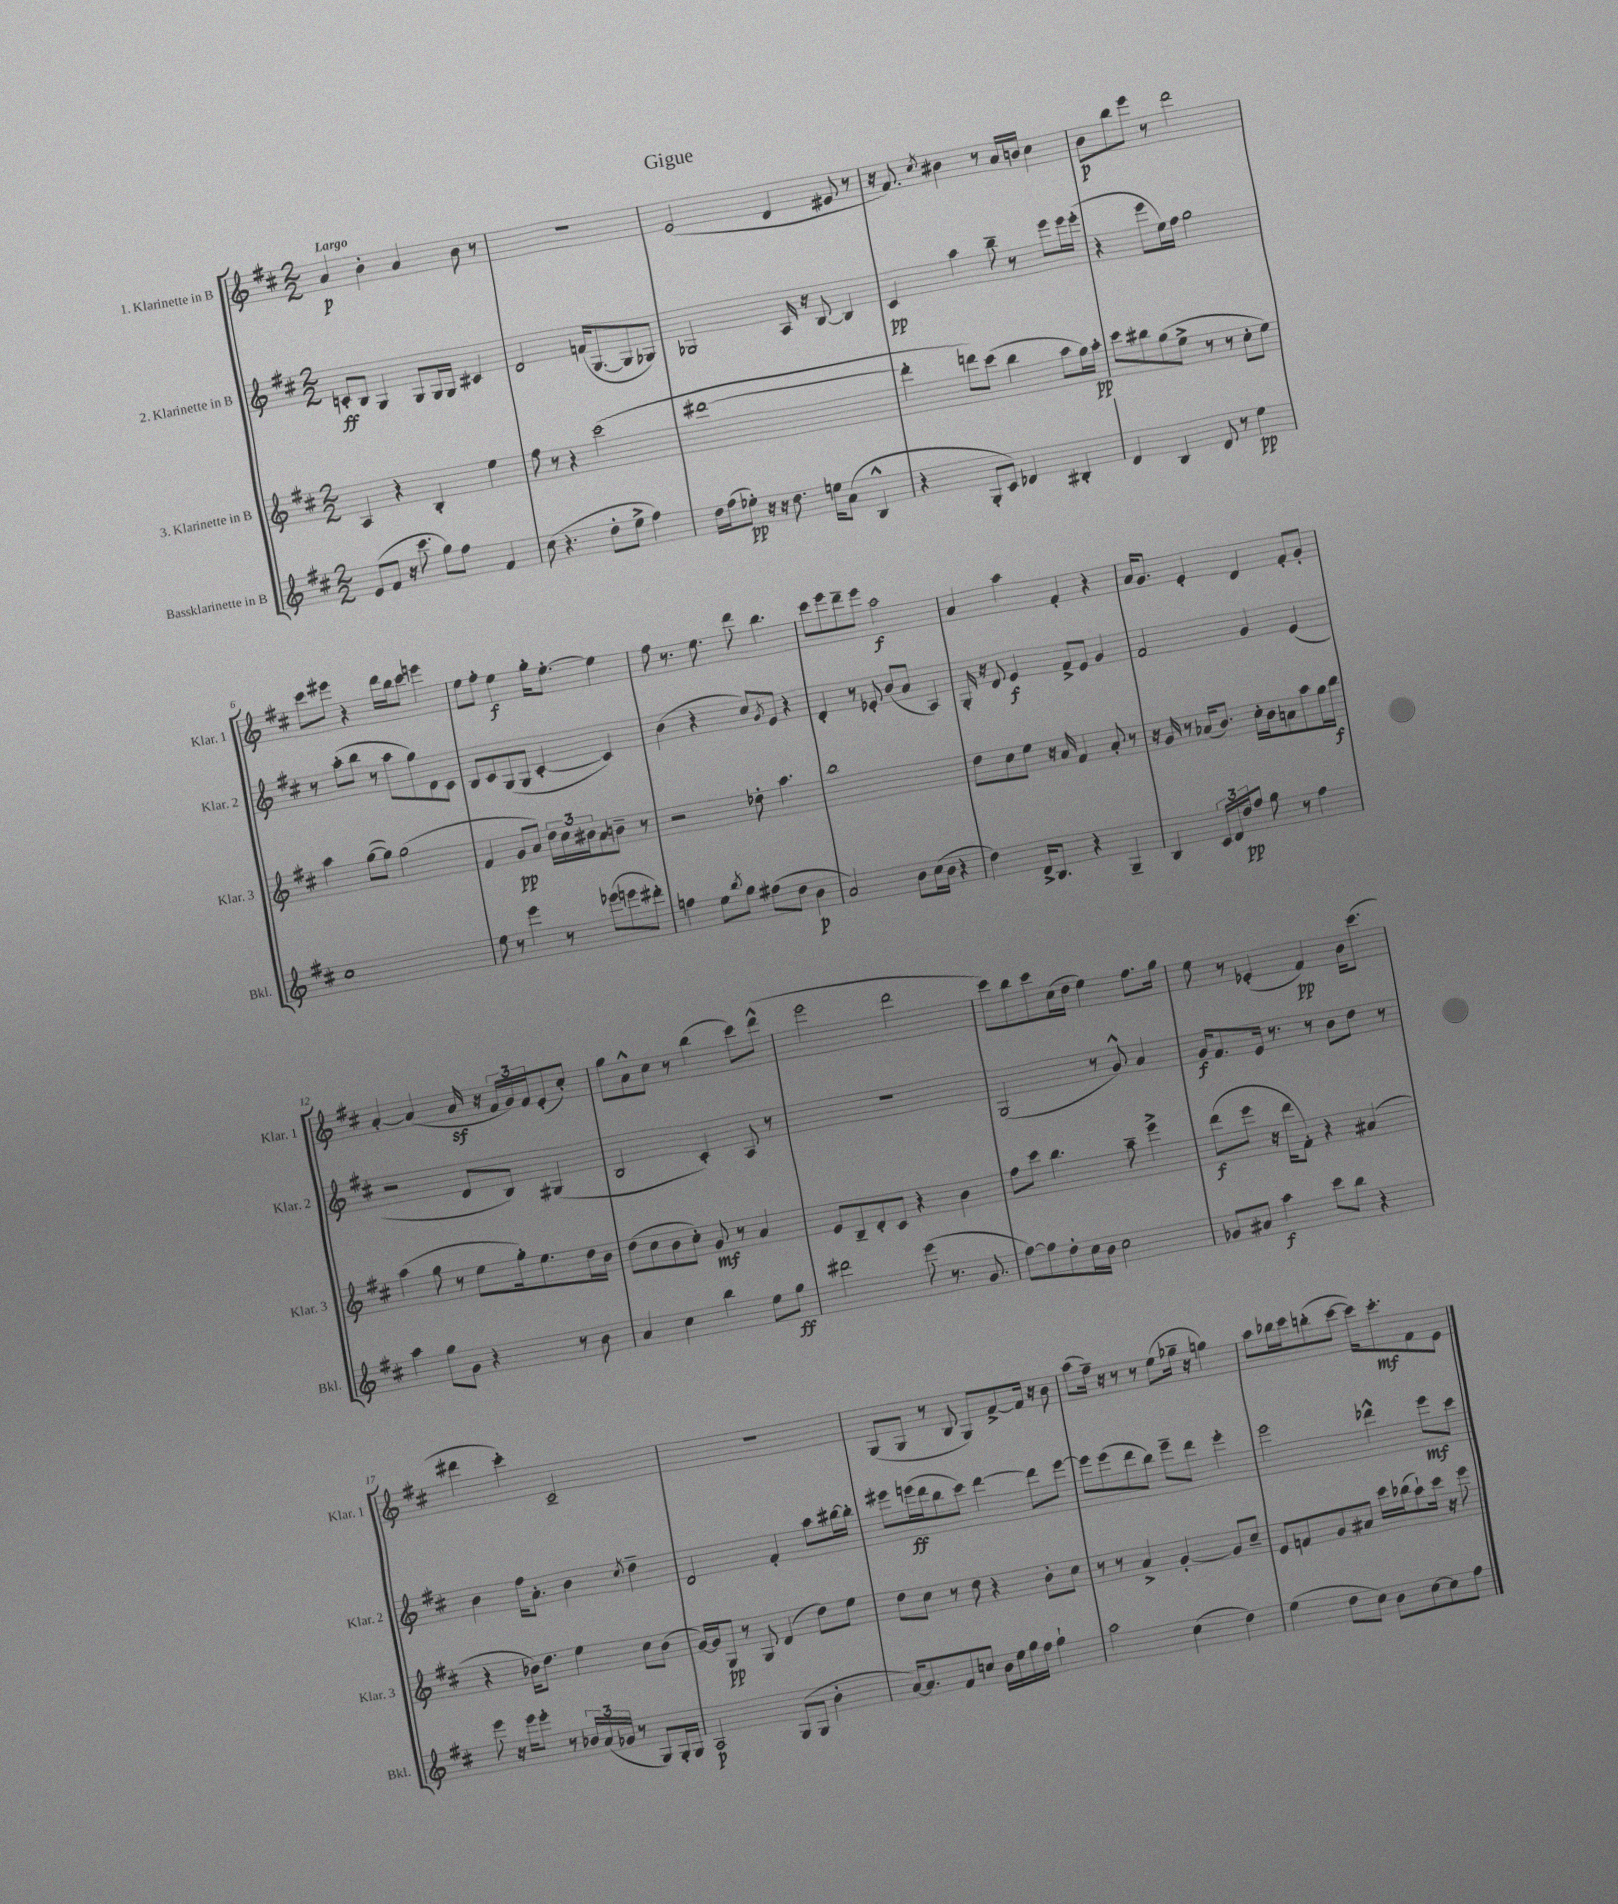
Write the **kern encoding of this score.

**kern	**dynam	**kern	**dynam	**kern	**dynam	**kern	**dynam
*part4	*part4	*part3	*part3	*part2	*part2	*part1	*part1
*staff4	*staff4	*staff3	*staff3	*staff2	*staff2	*staff1	*staff1
*I"Bassklarinette in B	*	*I"3. Klarinette in B	*	*I"2. Klarinette in B	*	*I"1. Klarinette in B	*
*I'Bkl.	*	*I'Klar. 3	*	*I'Klar. 2	*	*I'Klar. 1	*
*clefG2	*	*clefG2	*	*clefG2	*	*clefG2	*
*k[f#c#]	*	*k[f#c#]	*	*k[f#c#]	*	*k[f#c#]	*
*M2/2	*	*M2/2	*	*M2/2	*	*M2/2	*
=1	=1	=1	=1	=1	=1	=1	=1
!	!	!	!	!	!	!LO:TX:a:B:t=Largo	!
(8e/L	.	4A/	.	8cn'/L	ff	4a/	p
8f#/J	.	.	.	8B/J	.	.	.
16r	.	4r	.	4G/	.	4b'\	.
8.ccc#\	.	.	.	.	.	.	.
8gg\L)	.	4B'/	.	8G/L	.	4a/	.
8ff#\J	.	.	.	16G/L	.	.	.
.	.	.	.	16G/JJ	.	.	.
4f#/	.	4ee\	.	4c#X/	.	8b\	.
.	.	.	.	.	.	8r	.
=2	=2	=2	=2	=2	=2	=2	=2
(8cc#\	.	8ff#\	.	2d/	.	1r	.
4.r	.	8r	.	.	.	.	.
.	.	4r	.	.	.	.	.
8dd'\L	.	(2ccc#\	.	(16fn/KL	.	.	.
.	.	.	.	[8.G/	.	.	.
8ee^\J	.	.	.	.	.	.	.
4ff#\)	.	.	.	8G/]	.	.	.
.	.	.	.	8G-X/J)	.	.	.
=3	=3	=3	=3	=3	=3	=3	=3
16dd\LL	.	[1ddd#X	.	2G-X/	.	(2e/	.
(16ff#\J	.	.	.	.	.	.	.
8ee-X'\J)	pp	.	.	.	.	.	.
16r	.	.	.	.	.	.	.
16r	.	.	.	.	.	.	.
8.dd\	.	.	.	.	.	.	.
.	.	.	.	16A/	.	4d/	.
16een\KL	.	.	.	16r	.	.	.
(8a\J	.	.	.	[8B/	.	.	.
4B^^/	.	.	.	4B/]	.	8e#X/	.
.	.	.	.	.	.	8r	.
=4	=4	=4	=4	=4	=4	=4	=4
4r	.	4ddd#'\]	.	4c#/	pp	16r	.
.	.	.	.	.	.	8.f#/)	.
.	.	.	.	.	.	8qcc#/	.
8G'/L	.	8dddn\L)	.	4aa\	.	4b#X\	.
8c#/J)	.	(8ccc#\J	.	.	.	.	.
4d-X/	.	4bb\	.	8bb~\	.	8r	.
.	.	.	.	8r	.	16a/LL	.
.	.	.	.	.	.	16bn/JJ	.
4B#X'/	.	8aa\L	.	8eee\L	.	4cc#\	.
.	.	16gg\L)	.	16eee\L	.	.	.
.	.	16aa'\JJ	pp	(16eee'\JJ	.	.	.
=5	=5	=5	=5	=5	=5	=5	=5
4d/	.	8ccc#\L	.	4r	.	8b\L	p
.	.	8bb#X\	.	.	.	8bb\	.
4B/	.	(8gg\	.	8eee\L	.	8eee\J	.
.	.	8ee^\J	.	16ee\L)	.	8r	.
.	.	.	.	16ff#\JJ	.	.	.
8d/	.	8r	.	2gg\	.	2ddd\	.
8r	.	8r	.	.	.	.	.
4ee\	pp	8cc#'\L	.	.	.	.	.
.	.	8ee\J)	.	.	.	.	.
!!LO:LB:g=z
=6	=6	=6	=6	=6	=6	=6	=6
1cc#	.	4aa\	.	8r	.	8ccc#\L	.
.	.	.	.	(8aa'\L	.	8eee#X\J	.
.	.	([8gg\L	.	8bb\J	.	4r	.
.	.	8gg\J])	.	8r	.	.	.
.	.	(2gg\	.	8aa\L	.	16ddd\LL	.
.	.	.	.	.	.	16bb\J	.
.	.	.	.	8gg\)	.	8ccc#\J	.
.	.	.	.	8d\	.	4eeen\	.
.	.	.	.	8c#\J	.	.	.
=7	=7	=7	=7	=7	=7	=7	=7
8ee\	.	4f#/	.	8B/L	.	8ee\L	.
8r	.	.	.	8c#/	.	8ff#'\J	.
4eee\	.	8g/L	pp	(8G/	.	4ee\	f
.	.	8a/J)	.	8G/J	.	.	.
8r	.	24dd\LL	.	[4c#'/	.	16gg'\KL	.
.	.	24cc#\	.	.	.	.	.
.	.	.	.	.	.	[8.ee'\J	.
.	.	24b#X\J	.	.	.	.	.
(8eee-X\L	.	8a\	.	.	.	.	.
8eeen\	.	8bn~\J	.	4c#/])	.	4ee\]	.
8ddd#X'\J)	.	8r	.	.	.	.	.
=8	=8	=8	=8	=8	=8	=8	=8
4ffn\	.	2r	.	(4b\	.	8ff#\	.
.	.	.	.	.	.	8.r	.
8ee\L	.	.	.	4r	.	.	.
.	.	.	.	.	.	8.ee\	.
8qbb/	.	.	.	.	.	.	.
8gg\J	.	.	.	.	.	.	.
(8ff#X\L	.	8dd-X'\	.	8cc#/L)	.	8ddd\	.
.	.	.	.	8qg/	.	.	.
8dd\J	.	4.aa\	.	8e/J	.	4.bb\	.
4b\	p	.	.	4r	.	.	.
=9	=9	=9	=9	=9	=9	=9	=9
2a/)	.	1bb	.	4d'/	.	8ccc#\L	.
.	.	.	.	.	.	8eee\	.
.	.	.	.	8r	.	8ddd~\	.
.	.	.	.	8e-X'/	.	8eee\J	.
8b\L	.	.	.	(8b/L	.	2aa\	f
(16cc#\L	.	.	.	8a/J	.	.	.
16b\JJ	.	.	.	.	.	.	.
4r	.	.	.	4A/)	.	.	.
=10	=10	=10	=10	=10	=10	=10	=10
4dd\)	.	8dd\L	.	16G'/	.	4a/	.
.	.	.	.	16r	.	.	.
.	.	8cc#\	.	8d/	.	.	.
16d^/KL	.	8ee\J	.	4e/	f	4aa\	.
8.B/J	.	.	.	.	.	.	.
.	.	16r	.	.	.	.	.
.	.	16a/	.	.	.	.	.
4r	.	4f#/	.	8f#^/L	.	4f#'/	.
.	.	.	.	8e/J	.	.	.
4G~/	.	8a'/	.	4g/	.	4r	.
.	.	8r	.	.	.	.	.
=11	=11	=11	=11	=11	=11	=11	=11
4B/	.	16r	.	2f#/	.	16a/KL	.
.	.	16g/	.	.	.	8.g/J	.
.	.	8r	.	.	.	.	.
24c#/LL	.	(16a-X/KL	.	.	.	4e'/	.
24d/	.	.	.	.	.	.	.
.	.	8.b/J)	.	.	.	.	.
24dd/J	pp	.	.	.	.	.	.
8ff#/J	.	.	.	.	.	.	.
8gg\	.	16cc#'\LL	.	4g/	.	4d/	.
.	.	16b\J	.	.	.	.	.
8r	.	8an\	.	.	.	.	.
4ff#\	.	8aa\	.	(4e/	.	8f#'/L	.
.	.	16gg\L	.	.	.	8g'/J	.
.	.	16bb\JJ	f	.	.	.	.
!!LO:LB:g=z
=12	=12	=12	=12	=12	=12	=12	=12
4aa\	.	(4aa\	.	2r	.	[4a'/	.
8gg\L	.	8gg\	.	.	.	(4a/]	.
8g\J	.	8r	.	.	.	.	.
4r	.	8ee\L	.	8d/L	.	16az/	.
.	.	.	.	.	.	16r	.
.	.	16gg'\k)	.	8B/J)	.	24f#/LL	.
.	.	.	.	.	.	24g/)	.
.	.	8.ee\	.	.	.	.	.
.	.	.	.	.	.	24f#/J	.
8r	.	.	.	(4G#X/	.	(8e'/	.
8b\	.	16dd\L	.	.	.	8cc#'/J)	.
.	.	16b\JJ	.	.	.	.	.
=13	=13	=13	=13	=13	=13	=13	=13
4a/	.	(8dd\L	.	2B/	.	8gg\L	.
.	.	8cc#\	.	.	.	8a^^\	.
4cc#\	.	8b\	.	.	.	8cc#\J	.
.	.	8cc#'\J)	.	.	.	8r	.
4bb\	.	8g/	mf	4c#'/)	.	(4bb\	.
.	.	8r	.	.	.	.	.
8ee\L	.	4a/	.	8A/	.	8ccc#\L)	.
8gg\J	ff	.	.	8r	.	(8ddd^^\J	.
=14	=14	=14	=14	=14	=14	=14	=14
2ddd#X\	.	8e/L	.	1r	.	2eee\	.
.	.	8B~/	.	.	.	.	.
.	.	8d'/	.	.	.	.	.
.	.	8c#/J	.	.	.	.	.
(8eee\	.	4r	.	.	.	2ddd\	.
8.r	.	.	.	.	.	.	.
.	.	4b\	.	.	.	.	.
8.g/	.	.	.	.	.	.	.
=15	=15	=15	=15	=15	=15	=15	=15
[8ff#\L)	.	8ff#\L	.	(2G/	.	8ccc#\L)	.
8ff#\]	.	8ccc#\J	.	.	.	8bb\	.
8dd'\	.	4.bb\	.	.	.	8ccc#\	.
16cc#\L	.	.	.	.	.	(16cc#\L	.
16b\JJ	.	.	.	.	.	16dd\JJ	.
2cc#\	.	.	.	8r	.	4ee\)	.
.	.	8aa~\	.	8g^^/)	.	.	.
.	.	4eee^\	.	4a/	.	8.ff#\L	.
.	.	.	.	.	.	16gg\Jk	.
=16	=16	=16	=16	=16	=16	=16	=16
8g-X/L	.	(8ddd\L	f	16g/KL	f	8ee\	.
.	.	.	.	8.f#/	.	.	.
8a#X/J	.	8eee\J	.	.	.	8r	.
4aa\	f	16r	.	16e/Jk	.	(4e-X'/	.
.	.	16ddd\KL	.	8.r	.	.	.
.	.	8f#'\J)	.	.	.	.	.
8ccc#\L	.	4r	.	8r	.	4f#/)	pp
8bb\J	.	.	.	8b\L	.	.	.
4r	.	(4a#X/	.	8dd\J	.	16b\KL	.
.	.	.	.	.	.	(8.ccc#\J	.
.	.	.	.	8r	.	.	.
!!LO:LB:g=z
=17	=17	=17	=17	=17	=17	=17	=17
8eee\	.	4r	.	4b\	.	4ddd#X\	.
16r	.	.	.	.	.	.	.
16eee\KL	.	.	.	.	.	.	.
8eee'\J	.	16b-X\KL)	.	16ff#\KL	.	4ccc#'\)	.
.	.	8.dd\J	.	8.a'\J	.	.	.
8r	.	.	.	.	.	.	.
24b-X/LL	.	4ee\	.	4b\	.	2c#~/	.
(24a/	.	.	.	.	.	.	.
24g-X/JJ	.	.	.	.	.	.	.
8r	.	.	.	.	.	.	.
.	.	.	.	8qcc#/	.	.	.
8G/L)	.	8cc#\L	.	4dd~\	.	.	.
16G'/L	.	(8b-\J	.	.	.	.	.
16G/JJ	.	.	.	.	.	.	.
=18	=18	=18	=18	=18	=18	=18	=18
2A/	p	[16g/LL)	.	2d/	.	1r	.
.	.	16g/J]	.	.	.	.	.
.	.	8G/J	pp	.	.	.	.
.	.	8r	.	.	.	.	.
.	.	8G/	.	.	.	.	.
(8G/L	.	(4d/	.	4f#'/	.	.	.
8G/J	.	.	.	.	.	.	.
4b'\	.	8dd\L)	.	8aa\L	.	.	.
.	.	8ee\J	.	[16bb#X\L	.	.	.
.	.	.	.	16bb#'\JJ]	.	.	.
=19	=19	=19	=19	=19	=19	=19	=19
[16a/KL)	.	8dd\L	.	8eee#X\L	.	(8G/L	.
8.a/]	.	.	.	.	.	.	.
.	.	8cc#\J	.	(16eeen\L	ff	8G/J	.
.	.	.	.	16ddd\J	.	.	.
8f#/	.	8r	.	8bb\	.	8r	.
8ccn/J	.	8dd\	.	8ccc#\J)	.	8B/	.
16b\LL	.	4r	.	[4ddd\	.	8G/L)	.
16ee\	.	.	.	.	.	.	.
16gg\	.	.	.	.	.	[8f#^/	.
16ff#\JJ	.	.	.	.	.	.	.
4gg`\	.	8b'\L	.	8ddd\L]	.	16f#/Jk]	.
.	.	.	.	.	.	16r	.
.	.	8cc#\J	.	[8eee\J	.	8b\	.
=20	=20	=20	=20	=20	=20	=20	=20
2aa\	.	8r	.	8eee\L]	.	(8aa\L	.
.	.	8r	.	(8eee\	.	16ff#~\Jk)	.
.	.	.	.	.	.	16r	.
.	.	4a^/	.	8ddd\	.	8r	.
.	.	.	.	8bb\J)	.	8r	.
(4cc#\	.	[4g'/	.	8eee~\L	.	(8ee\L	.
.	.	.	.	8ddd\J	.	16gg-X~\Jk	.
.	.	.	.	.	.	16r	.
4dd\)	.	8g/L]	.	4eee'\	.	4ggn\)	.
.	.	8cc#~/J	.	.	.	.	.
=21	=21	=21	=21	=21	=21	=21	=21
(4ee\	.	8e/L	.	2eee\	.	8aa\L	.
.	.	8fn/	.	.	.	16bb-X\L	.
.	.	.	.	.	.	16ccc#\J	.
8dd\L	.	8g/	.	.	.	(8bbn'\	.
8cc#\J)	.	8a#X/J	.	.	.	[8ccc#\J	.
8b\L	.	16ccc#\LL	.	4ddd-X^^\	.	16ccc#\KL])	.
.	.	(16bb-X\J	.	.	.	8.ccc#'\	mf
[8cc#\	.	8aa`\)	.	.	.	.	.
8cc#\]	.	16ccc#\Jk	.	8eee\L	mf	8f#\	.
.	.	16r	.	.	.	.	.
8ff#\J	.	8eee\	.	8ccc#\J	.	8e\J	.
==	==	==	==	==	==	==	==
*-	*-	*-	*-	*-	*-	*-	*-
